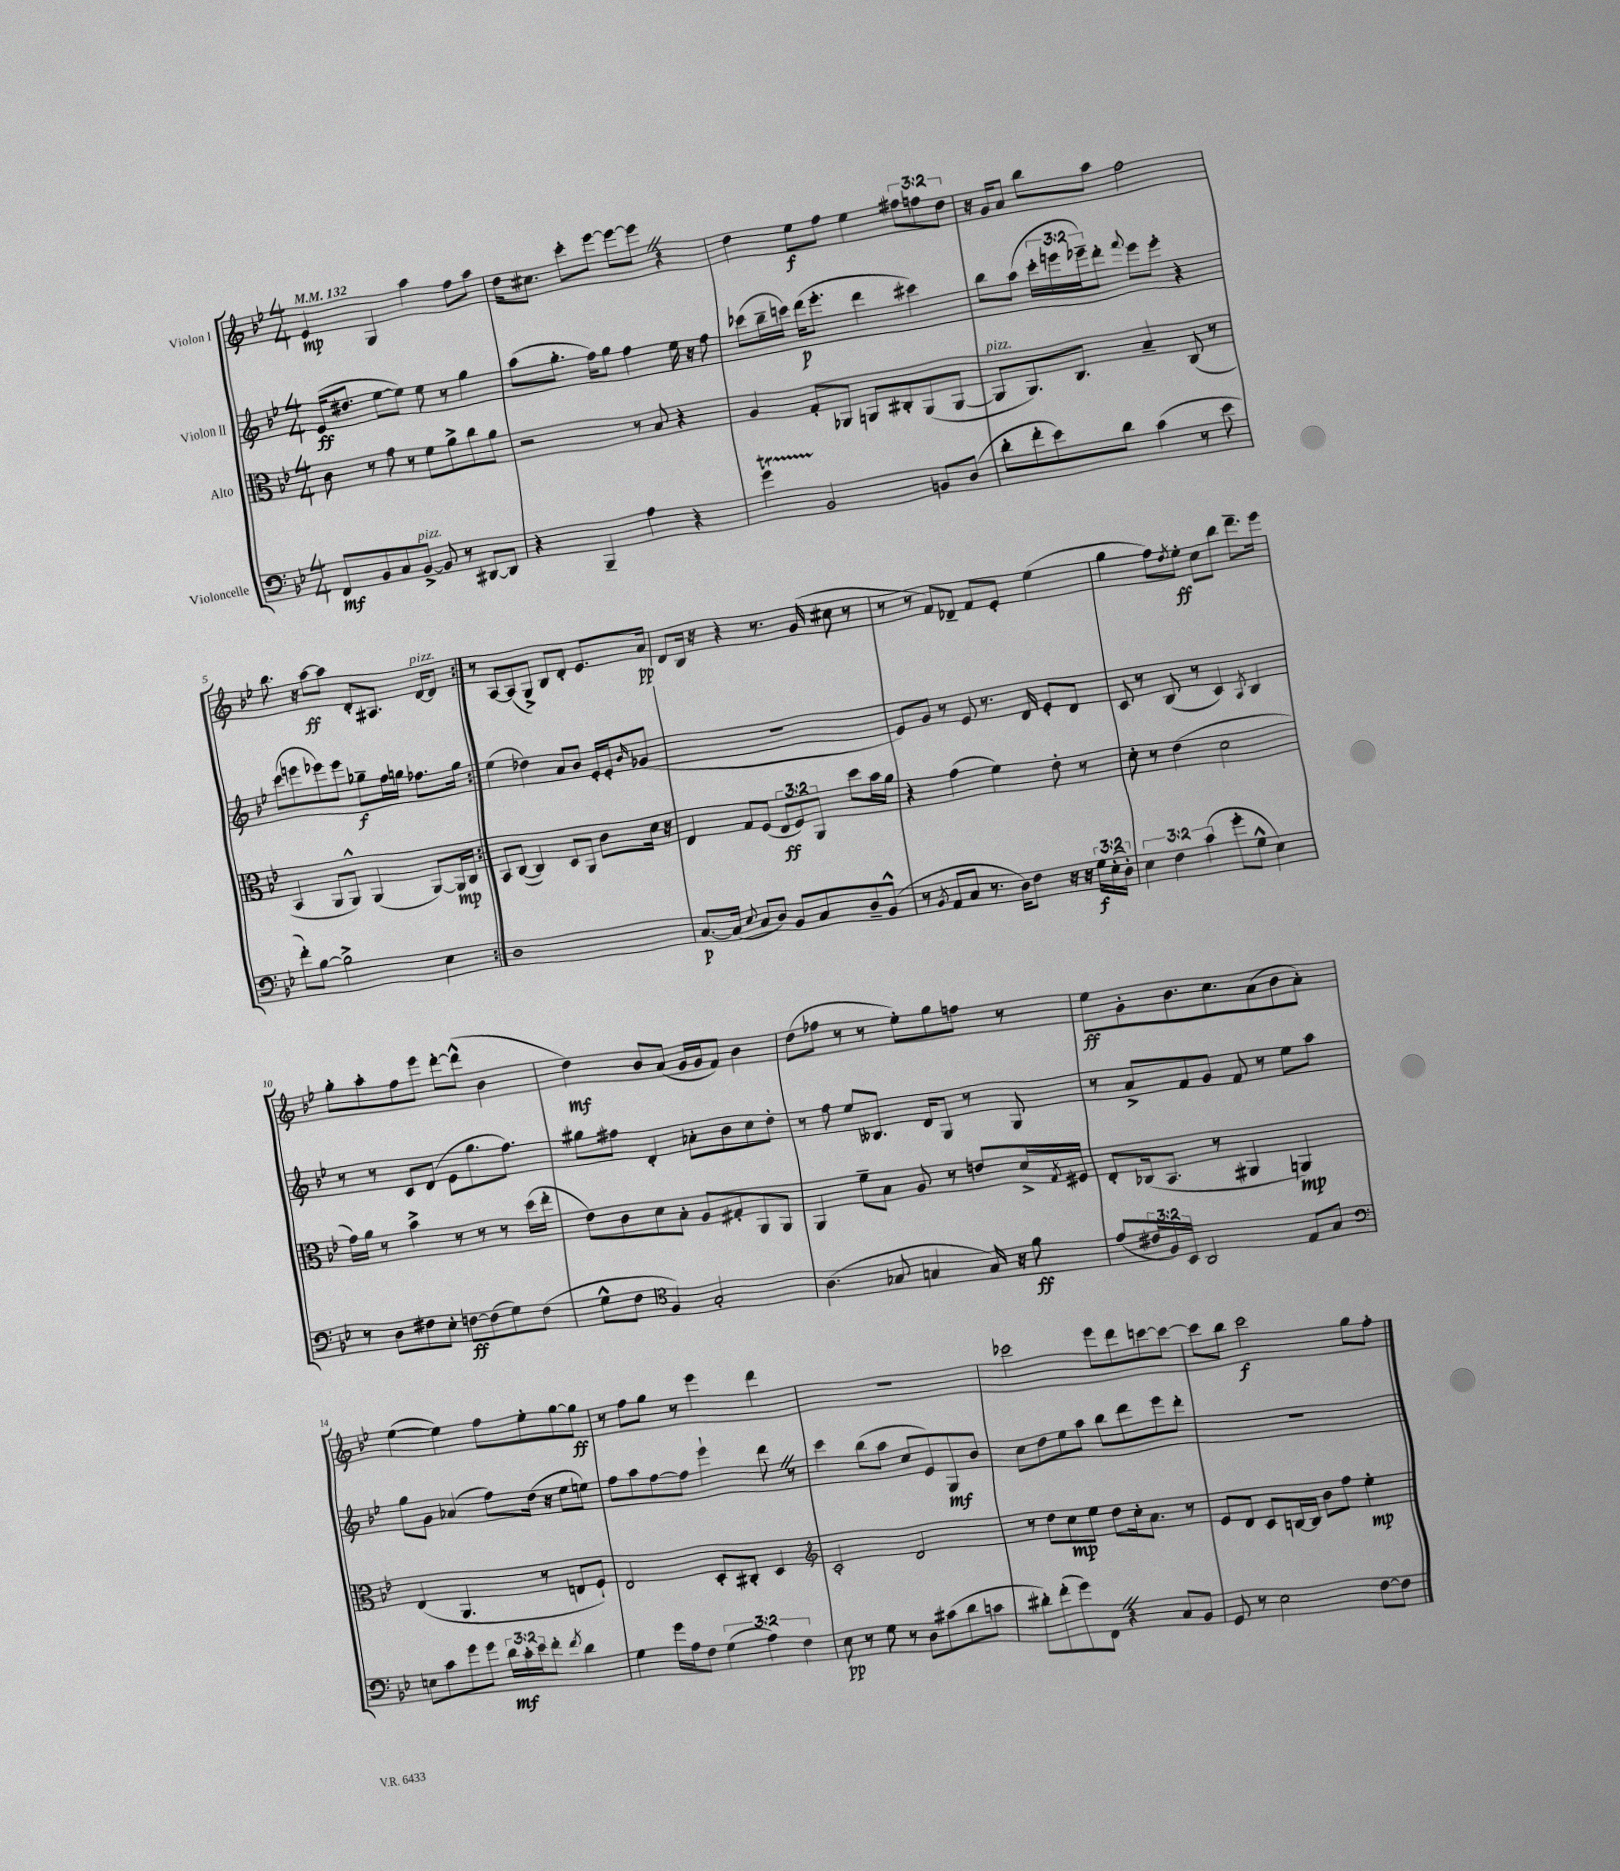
<<
\new StaffGroup <<
\new Staff = "s0" \with { instrumentName = "Violon I" } {
    \clef treble \key bes \major \numericTimeSignature \time 4/4 \override Staff.TupletNumber.text = #tuplet-number::calc-fraction-text \tempo 4 = 132
    \repeat volta 2 { ees'4\mp g4 a''4 f''8 a''8 |
    d''16 cis''8. c'''8-. ees'''8~ ees'''8~ ees'''8 \once \override BreathingSign.text = \markup { \musicglyph "scripts.caesura.straight" } \breathe r4 |
    d''4 ees''8\f f''8 ees''4 \tuplet 3/2 { fis''8 f''8 d''8 } |
    r16 g'16 a'8 bes''8 a''8 f''2 |
    bes''8. r16 a''8~\ff a''8 d'8-. ais8. d'16~^\markup { \italic "pizz." } d'8 | }
    r8 a8~ a8( g8->) bes8 d'8-. ees'8. a'16\pp |
    d'8 bes16 r16 r4 r8. g'16( cis''8 r8 |
    r8 r8 f'8) des'8-- f'8 ees'8-. ees''4( |
    g''4 f''8) \acciaccatura { d''8 } ees''8-.\ff c''8 bes''8 d'''8.-- ees'''16 |
    g''8-. a''8-. f''8 ees'''8 d'''8~-. d'''8-^( bes'4 |
    d''4\mf) bes'8 a'8( g'16 g'16 f'8) bes'4 |
    d''8( fes''8 r8 r8 ees''8-.) g''8 f''8 r8 |
    ees''8\ff g'8-. bes'8. c''8. a'8( bes'8 a'8-.) |
    ees''4~( ees''4) f''8 ees''8-. g''8~ g''8\ff |
    r8 f''8 g''8 r8 ees'''4 d'''4 |
    R1 |
    ces'''2 ees'''8 d'''8 c'''8~ c'''8~ |
    c'''8 bes''8 c'''2\f g''8 f''8-. \bar "|." |
}
\new Staff = "s1" \with { instrumentName = "Violon II" } {
    \clef treble \key bes \major \numericTimeSignature \time 4/4 \override Staff.TupletNumber.text = #tuplet-number::calc-fraction-text
    \repeat volta 2 { ees'16\ff( dis''8. ees''8~ ees''8) ees''8 r8 g''4 |
    a''8( g''8.-. f''16) g''8 f''4 ees''16 r16 f''8 |
    ces'''8( bes''16-- c'''16) d'''16\p( ees'''8.-. d'''4 cis'''4) |
    bes''8 a''8( \tuplet 3/2 { c'''16-. e'''16 ees'''16--) } d'''8-. \appoggiatura { f'''8 } ees'''8 ees'''8-. r4 |
    c'''8( e'''8 ees'''8) ees'''8 ges''8--\f f''16 g''16 fes''8. g''16 | }
    ees''4( des''4) a'8 bes'8 ees'16-. ees'16-. \grace { bes'16 } ges'8( |
    R1 |
    ees'8) g'8 r8 ees'8 r8. d'16 ees'8-. d'8 |
    c'8 r8 bes8( r8 c'4) \acciaccatura { a8 } bes4 |
    r8 r8 c'8 d'8( ees'8 g''8. f''8.) |
    gis''8 fis''8 d'4-. aes'8-. bes'8 c''8 d''8-. |
    r8 f''8 ees''8 beses8. d'16 g8 r8 g8 |
    r8 a'8-> f'8 g'8 f'8 r8 ees''8 a''8 |
    g''8 g'8 aes'4( f''8) d''16( r16 ees''8 e''8) |
    f''8 a''8 f''8~ f''8 ees'''4-! d'''8 \once \override BreathingSign.text = \markup { \musicglyph "scripts.caesura.straight" } \breathe r8 |
    c'''4 bes''8( a''8 c''8 ees'8) g8\mf bes'8 |
    c''8 d''8 ees''8 a''8 bes''8 d'''8 ees'''8 d'''8-. |
    r1 \bar "|." |
}
\new Staff = "s2" \with { instrumentName = "Alto" } {
    \clef alto \key bes \major \numericTimeSignature \time 4/4 \override Staff.TupletNumber.text = #tuplet-number::calc-fraction-text
    \repeat volta 2 { c'8 r8 g'8 r8 f'8 a'8-> c''8 a'8 |
    r2 r8 bes8 r4 |
    a4 g8-. aes,8 a,8 cis8-. a,8( a,8~ |
    a,8^\markup { \italic "pizz." } a,8.) c8. bes4-- c8( r8 |
    bes,4 a,8 a,8-^) a,4( a,8~) a,16\mp c16 | }
    bes,8 c8~( c4) d8 a,8 c'8 d'16 r16 |
    ees4 g8 f8( \tuplet 3/2 { ees8\ff f8) a,8 } d''8 bes'16 a'16 |
    r4 g'4( f'4) ees'8-. r8 |
    d'8-. r8 ees'4( d'2 |
    g'16) a'16 r8 bes'4-> r8 r8 r8 d''16( ees''16-. |
    ees'8) c'8 d'8 bes8-. a8 gis8-. a,8 a,8 |
    a,4 f'8-- bes8 a8 r8 e'8 d'16-> \acciaccatura { g8 } fis16 |
    ees8-. ces16( bes,8. r8 ais,4 a,4\mp) |
    ees4( a,4. r8 e8 f8-!) |
    ees2 d8-. cis8-. d4 |
    \clef treble c'2-. d'2 |
    r8 d''8 c''8\mp ees''8 d''8 c''16-. a'8. r8 |
    ees'8 d'8 c'8 b16~ b16 bes'8 f''8 ees''4-.\mp \bar "|." |
}
\new Staff = "s3" \with { instrumentName = "Violoncelle" } {
    \clef bass \key bes \major \numericTimeSignature \time 4/4 \override Staff.TupletNumber.text = #tuplet-number::calc-fraction-text
    \repeat volta 2 { f,8\mf bes,8 c8 bes,8~->^\markup { \italic "pizz." } bes,8 r8 dis,8~ dis,8 |
    r4 bes,,4-- a4 r4 |
    g'4\startTrillSpan bes,2\stopTrillSpan b,8 d8( |
    d'8-. f'8-. ees'8) d'8 c'4( r8 ees'8 |
    f'8-.) bes8~ bes2-> ees4 | }
    d1 |
    c8.~\p c16( \appoggiatura { ees8 } c8 d8) bes,8 c8 d8-- bes,8-^( |
    r8 \acciaccatura { bes,8 } a,8 c8 r8. d16) f8 r16 r16 \tuplet 3/2 { g16\f ees16-.( d16-.) } |
    \tuplet 3/2 { ees4 f4 c'4( } g'8-. g8-^ ees4) |
    r8 d8 fis8 ees8-. f8~\ff f8( g8) f8( |
    g8-^ f8 \clef tenor f4) g2-. |
    a4.( ges8 g4 g16) r16 f'8\ff |
    ees'8( \tuplet 3/2 { cis'16 f16) bes,16 } a,2 ees8 g8 |
    \clef bass e8 c'8 g'8 g'8 \tuplet 3/2 { d'16\mf c'16-. ees'16 } f'8-. \acciaccatura { f'8 } d'4 |
    g4 g'16 a16 f8 \tuplet 3/2 { g4( a4) f4 } |
    ees8\pp r8 g8 r8 d8 cis'8( d'8 c'8 |
    dis'8-.) f'8-.( g'8) f,8 \once \override BreathingSign.text = \markup { \musicglyph "scripts.caesura.straight" } \breathe r4 c8 bes,8 |
    g,8 r8 ees2 f8~ f8 \bar "|." |
}
>>
>>
